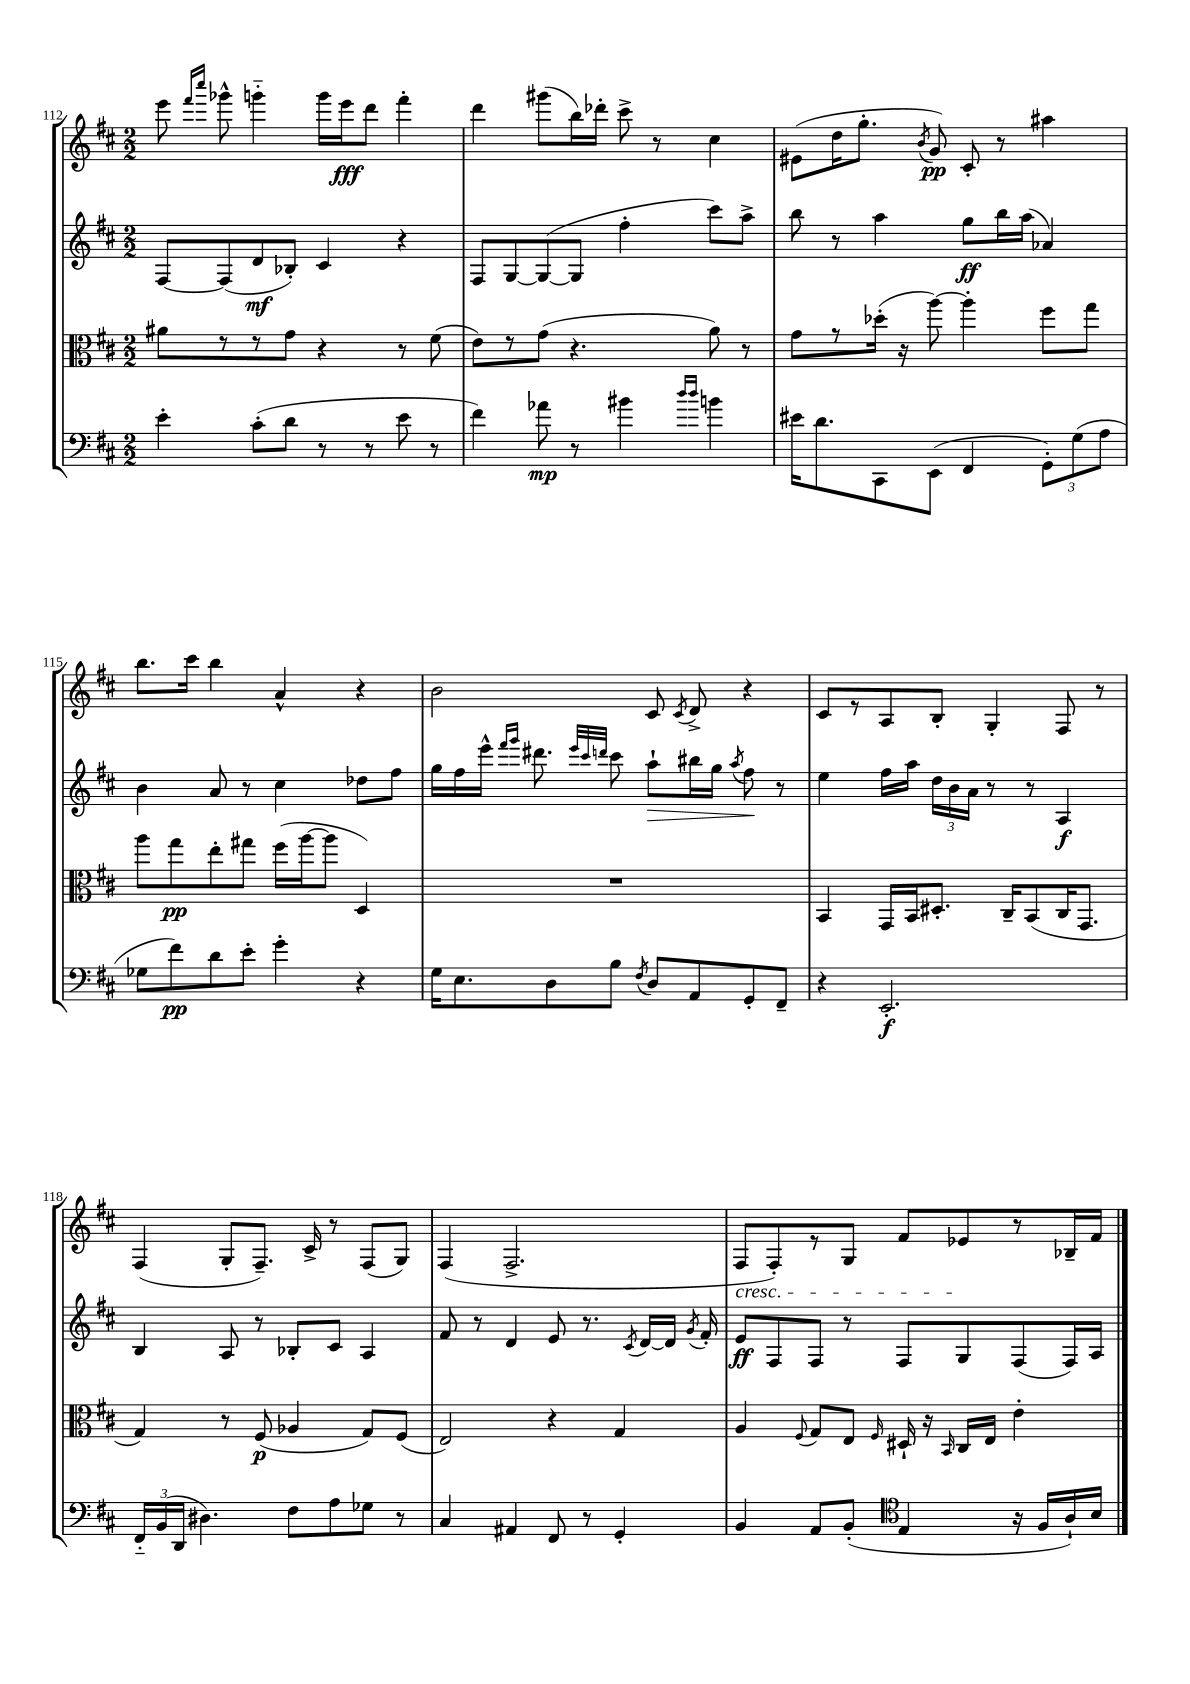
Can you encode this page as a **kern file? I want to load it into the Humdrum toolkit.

**kern	**kern	**kern	**kern
*staff4	*staff3	*staff2	*staff1
*clefF4	*clefC3	*clefG2	*clefG2
*k[f#c#]	*k[f#c#]	*k[f#c#]	*k[f#c#]
*M2/2	*M2/2	*M2/2	*M2/2
4e'\	8a#\L	[8F#/L	8eee\
.	.	.	16qqfff#/LL
.	.	.	16qqcccc#/JJ
.	8r	(8F#/]	8ggg-^^\
(8c#'\L	8r	8d/	4ggg'~\
8d\J	8g\J	8B-'/J)	.
8r	4r	4c#/	16ggg\LL
.	.	.	16eee\J
8r	.	.	8ddd\J
8e\	8r	4r	4fff#'\
8r	(8f#\	.	.
=	=	=	=
4f#\)	8e\L)	8F#/L	4ddd\
.	8r	[8G/	.
8a-\	(8g\J	(8G/_	(8ggg#\L
8r	4.r	8G/]J	16bb\L)
.	.	.	16ddd-'\JJ
4b#\	.	4ff#'\	8ccc#^\
.	.	.	8r
16qqdd/LL	.	.	.
16qqdd/JJ	.	.	.
4b\	8a\)	8ccc#\L)	4cc#\
.	8r	8aa^\J	.
=	=	=	=
16e#\LK	8g\L	8bb\	(8e#\L
8.d\	.	.	.
.	8r	8r	16dd\K
.	.	.	8.gg'\J
8CC#\	(16dd-'\Jk	4aa\	.
.	16r	.	.
.	.	.	8qb/
(8EE\J	[8aa\)	.	8g/)
4FF#/	4aa'\]	8gg\L	8c#'/
.	.	16bb\L	8r
.	.	(16aa\JJ	.
12GG'\L)	8ff#\L	4a-/)	4aa#\
(12G\	.	.	.
.	8gg\J	.	.
12A\J	.	.	.
=	=	=	=
8G-\L	8aa\L	4b\	8.bb\L
8f#\)	8gg\	.	.
.	.	.	16ccc#\Jk
8d\	8ee'\	8a/	4bb\
8e'\J	8gg#\J	8r	.
4g'\	(16ff#\LL	4cc#\	4a^^/
.	[16aa\J	.	.
.	8aa\]J	.	.
4r	4D/)	8dd-\L	4r
.	.	8ff#\J	.
=	=	=	=
16G\LK	1r	16gg\LL	2b\
8.E\	.	16ff#\	.
.	.	16eee^^\JJ	.
.	.	16qqfff#/LL	.
.	.	16qqggg/JJ	.
.	.	8.ddd#\	.
8D\	.	.	.
.	.	32qqeee/LLL	.
.	.	32qqccc#/	.
.	.	32qqddd/JJJ	.
8B\J	.	8ccc#\	.
8qF#/	.	.	.
8D/L	.	8aa`\L	8c#/
.	.	.	8qc#/
8AA/	.	16bb#\L	8d^/
.	.	16gg\JJ	.
.	.	8qaa/	.
8GG'/	.	8ff#\	4r
8FF#~/J	.	8r	.
=	=	=	=
4r	4BB/	4ee\	8c#/L
.	.	.	8r
2.EE'/	16GG/LL	16ff#\LL	8A/
.	16BB/J	16aa\JJ	.
.	8.D#'/J	24dd\LL	8B'/J
.	.	24b\	.
.	.	24a\JJ	.
.	.	8r	4G'/
.	16C#~/LK	.	.
.	(8BB/	8r	.
.	16C#/K	4A/	8F#/
.	8.GG/J	.	.
.	.	.	8r
=	=	=	=
24FF#'~/LL	4G/)	4B/	(4F#/
(24BB/	.	.	.
24DD/JJ	.	.	.
4.D#\)	.	.	.
.	8r	8A/	8G'/L
.	(8F#/	8r	8.F#~/J)
8F#\L	4A-/	8B-'/L	.
.	.	.	16c#^/
8A\	.	8c#/J	8r
8G-\J	8G/L)	4A/	(8F#/L
8r	(8F#/J	.	8G/J)
=	=	=	=
4C#/	2E/)	8f#/	(4F#/
.	.	8r	.
4AA#/	.	4d/	2.F#^/
8FF#/	4r	8e/	.
8r	.	8.r	.
4GG'/	4G/	.	.
.	.	8qc#/	.
.	.	[16d/LL	.
.	.	16d/]JJ	.
.	.	8qg/	.
.	.	16f#'/	.
=	=	=	=
4BB/	4A/	8e/L	8F#/L
.	.	8F#/	8F#'/)
.	8qqF#/	.	.
8AA/L	8G/L	8F#/J	8r
(8BB'/J	8E/J	8r	8G/J
*clefC4	*	*	*
.	16qqF#/	.	.
4E/	16D#`/	8F#/L	8f#/L
.	16r	.	.
.	16qqBB/	.	.
.	16C#/LL	8G/	8e-/
.	16E/JJ	.	.
16r	4e'\	(8F#/	8r
16F#/LL	.	.	.
16A`/)	.	16F#/L)	16B-~/L
16B/JJ	.	16A/JJ	16f#/JJ
==	==	==	==
*-	*-	*-	*-
